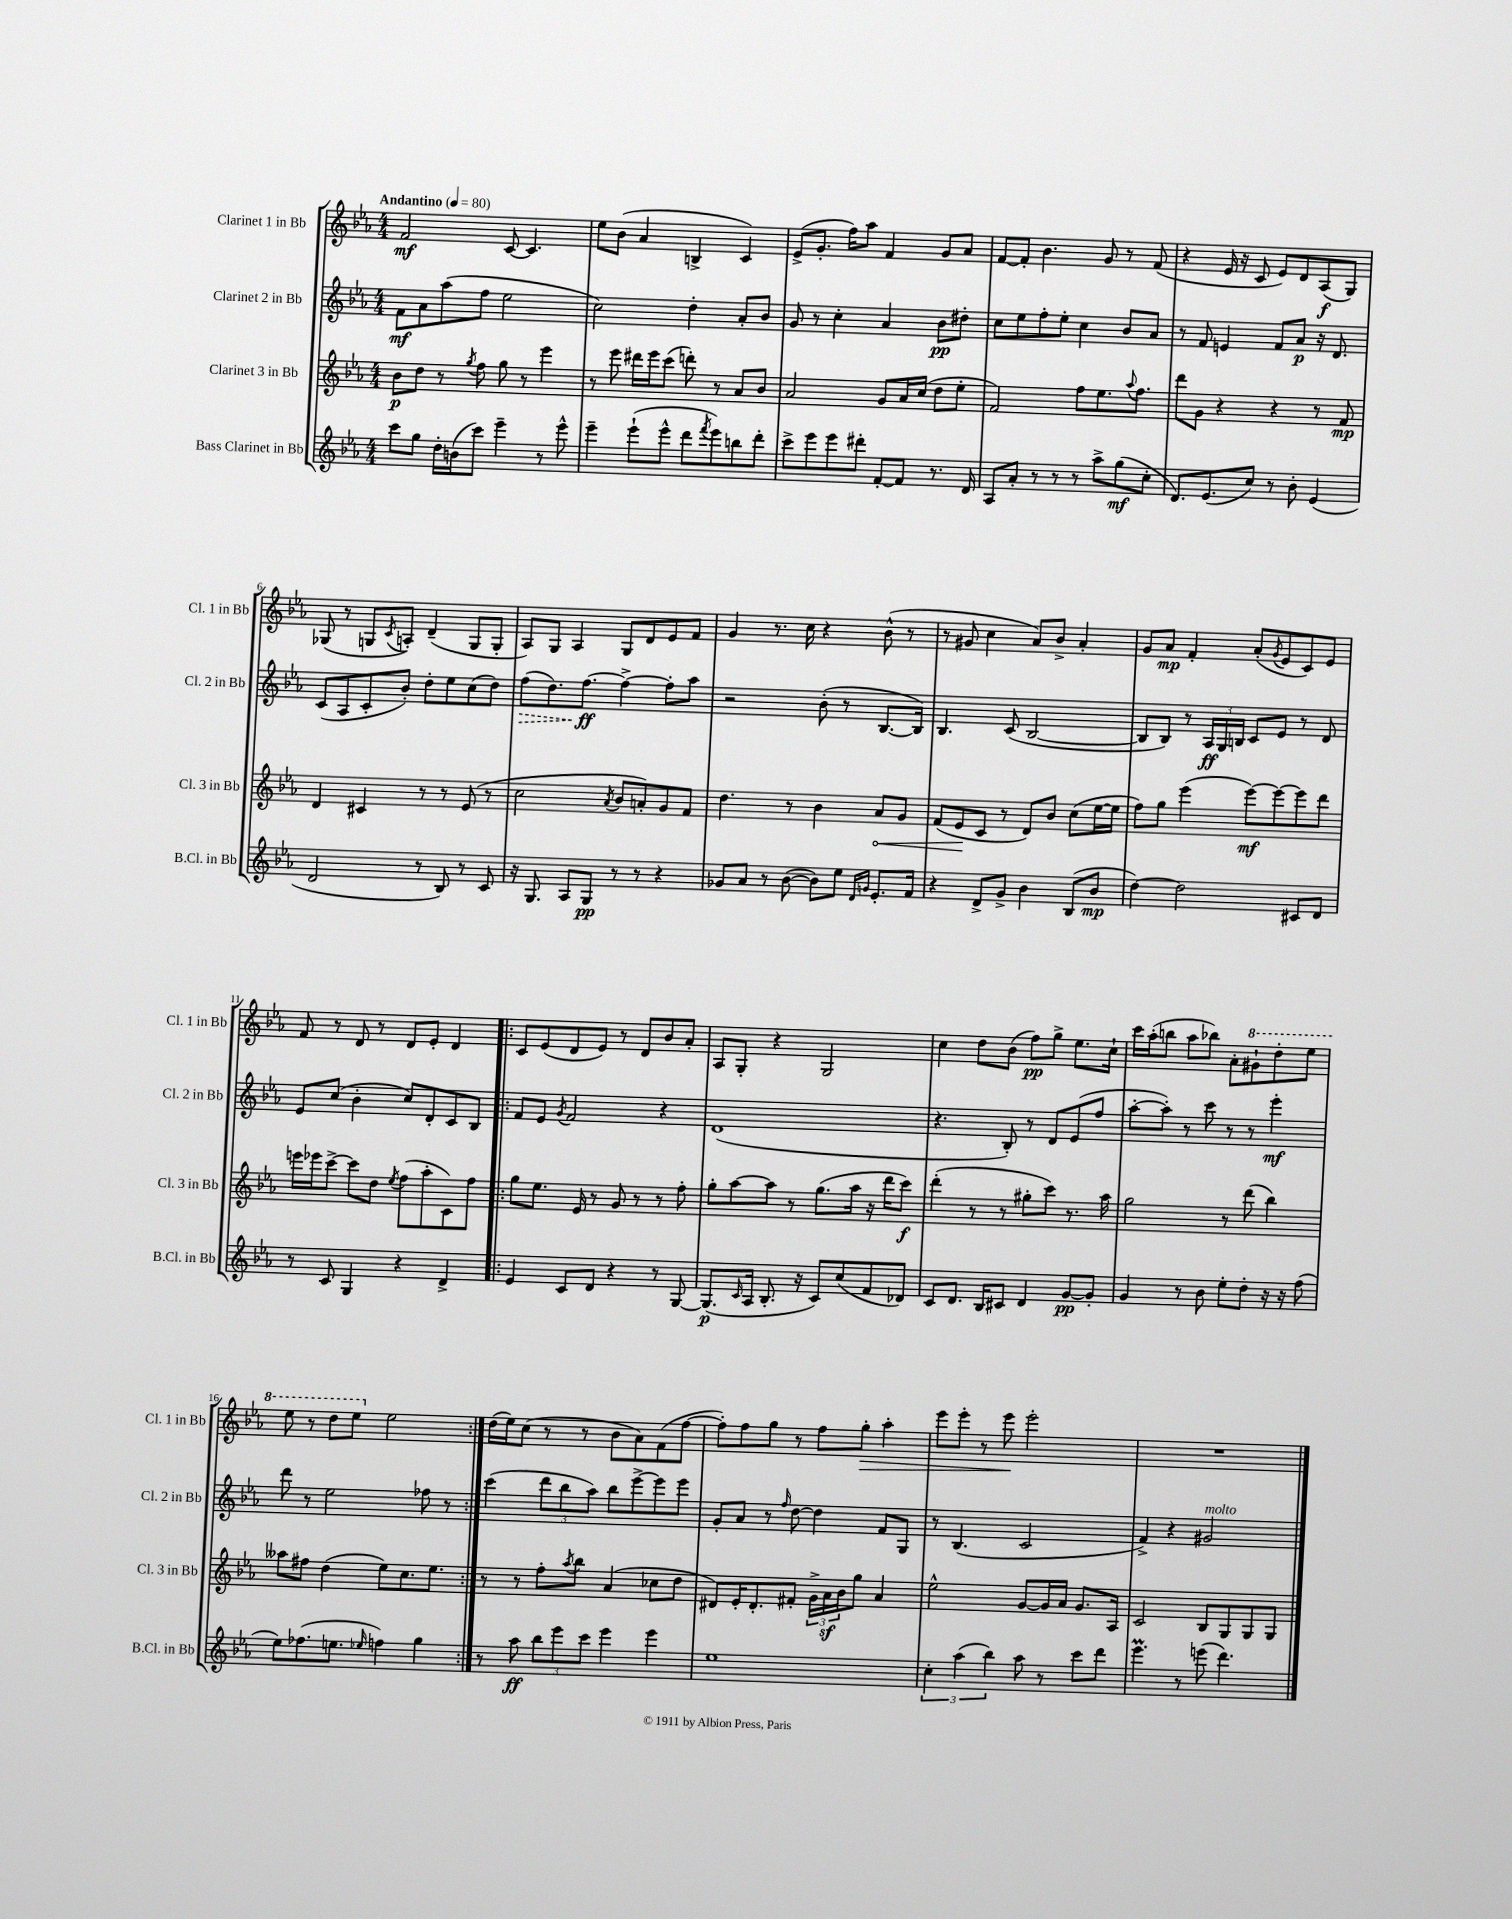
<<
\new StaffGroup <<
\new Staff = "s0" \with { instrumentName = "Clarinet 1 in Bb" shortInstrumentName = "Cl. 1 in Bb" } {
    \clef treble \key ees \major \numericTimeSignature \time 4/4 \tempo "Andantino" 4 = 80
    f'2\mf c'8~ c'4. |
    ees''8 bes'8( aes'4 b4-> c'4) |
    ees'8->( g'8.-. f''16) aes''8 f'4 g'8 aes'8 |
    f'8~ f'8-. bes'4. g'8 r8 f'8( |
    r4 ees'16 r16 c'8 ees'8) d'8 aes8\f( g8) |
    ges8( r8 g8 \acciaccatura { c'8 } a8-.) d'4--( g8 g8-. |
    aes8) g8 aes4 g8 d'8 ees'8 f'8 |
    g'4 r8. c''16 r4 bes'8-^( r8 |
    r8 gis'8 c''4 aes'8) bes'8-> aes'4-. |
    g'8 aes'8\mp f'4-. aes'8-.( \acciaccatura { g'8 } ees'8 c'8) ees'8 |
    f'8 r8 d'8 r8 d'8 ees'8-. d'4 |
    \repeat volta 2 { c'8 ees'8( d'8 ees'8) r8 d'8 bes'8 aes'8-. |
    aes8 g8-. r4 g2 |
    c''4 d''8 bes'8( f''8\pp) g''8-> ees''8. c''16-! |
    c'''16 aes''16-.( b''8 aes''8 bes''8) aes'8-. \ottava #1 gis''8-! d'''8-. ees'''8 |
    ees'''8 r8 d'''8 ees'''8 \ottava #0 ees''2 | }
    d''16( ees''16) c''8( r8 r8 bes'8 aes'8) f'8( f''8~ |
    f''8-.) f''8 g''8 r8 f''8 g''8-.\> aes''4-. |
    ees'''8 ees'''8-. r8 ees'''8\! ees'''2-. |
    R1 \bar "|." |
}
\new Staff = "s1" \with { instrumentName = "Clarinet 2 in Bb" shortInstrumentName = "Cl. 2 in Bb" } {
    \clef treble \key ees \major \numericTimeSignature \time 4/4
    f'8\mf aes'8 aes''8( f''8 ees''2 |
    c''2) d''4-. aes'8-. bes'8 |
    g'8 r8 c''4-. aes'4 bes'8\pp dis''8-. |
    c''8 ees''8 f''8-. ees''8-. c''4 bes'8 aes'8 |
    r8 f'8 e'4 f'8 aes'8\p r16 d'8. |
    c'8( aes8 c'8-. bes'8-.) d''8-. ees''8 c''8( d''8) |
    \once \override Hairpin.style = #'dashed-line f''8\>( d''8.) f''8.~\ff\! f''4~-> f''8-. aes''8 |
    r2 bes'8-.( r8 bes8.~ bes16) |
    bes4. c'8( bes2~ |
    bes8 bes8) r8 \tuplet 3/2 { aes16\ff g16 b16 } c'8 ees'8 r8 d'8 |
    ees'8 c''8( bes'4-. c''8) d'8-. c'8 bes8 |
    \repeat volta 2 { f'8 ees'8 \acciaccatura { g'8 } f'2 r4 |
    d'1( |
    r4. bes8-.) r8 d'8 ees'8( f''8 |
    aes''8~-. aes''8-.) r8 c'''8 r8 r8 ees'''4-.\mf |
    d'''8 r8 ees''2 fes''8 r8 | }
    c'''4( \tuplet 3/2 { d'''8 bes''8 aes''8) } bes''8 ees'''8~-> ees'''8 ees'''8 |
    g'8-. aes'8 r8 \grace { f''16 } d''8~ d''4 f'8 g8 |
    r8 bes4.( c'2 |
    f'4->) r4 gis'2^\markup { \italic "molto" } \bar "|." |
}
\new Staff = "s2" \with { instrumentName = "Clarinet 3 in Bb" shortInstrumentName = "Cl. 3 in Bb" } {
    \clef treble \key ees \major \numericTimeSignature \time 4/4
    bes'8\p d''8 r8 \acciaccatura { g''8 } f''8 g''8 r8 ees'''4 |
    r8 ees'''8 dis'''16 ees'''16 c'''8( d'''8-.) r8 aes'8 bes'8 |
    aes'2 g'8 aes'16 c''16( d''8 ees''8-. |
    f'2) f''8 ees''8. \appoggiatura { aes''8 } f''8. |
    d'''8 g'8 r4 r4 r8 f'8\mp |
    d'4 cis'4 r8 r8 ees'8( r8 |
    c''2 \acciaccatura { aes'8 } bes'8 a'8-.) g'8 f'8 |
    d''4. r8 bes'4 \once \override Hairpin.circled-tip = ##t aes'8\< g'8 |
    f'8( ees'8\! c'8 r8 d'8) bes'8 c''8( ees''16~ ees''16 |
    f''8) g''8 ees'''4( ees'''8~\mf) ees'''8~ ees'''8 d'''8 |
    e'''16 ees'''16 c'''8~-> c'''8 d''8 \acciaccatura { ees''8 } f''8( aes''8-. c'8) f''8 |
    \repeat volta 2 { g''8 ees''8. ees'16 r8 g'8 r8 r8 f''8-. |
    g''8-. aes''8~ aes''8 r8 g''8.( aes''16 r16 d'''16 c'''8\f) |
    d'''4-.( r8 r8 gis''8-. c'''8) r8. aes''16 |
    g''2 r8 d'''8( bes''4) |
    aeses''8 fis''8 d''4( ees''8) c''8. ees''8. | }
    r8 r8 f''8-. \acciaccatura { aes''8 } bes''8 aes'4( ces''8 d''8 |
    dis'8) ees'16-. dis'8.-. fis'8-. \tuplet 3/2 { g'16-> aes'16\sf bes'16 } g''8 aes'4 |
    ees''2-^ g'8~ g'16 aes'16 g'8. aes16 |
    c'2 bes8 g8 g8 g8 \bar "|." |
}
\new Staff = "s3" \with { instrumentName = "Bass Clarinet in Bb" shortInstrumentName = "B.Cl. in Bb" } {
    \clef treble \key ees \major \numericTimeSignature \time 4/4
    c'''8 g''8 d''16-. b'16( c'''8) ees'''4-- r8 ees'''8-^ |
    ees'''4-- ees'''8-!( ees'''8-^ d'''8 \acciaccatura { f'''8 } ees'''8) b''8 d'''8-. |
    c'''8-> ees'''8 ees'''8 dis'''8-. f'8~-. f'8 r8. d'16 |
    aes8 aes'8-. r8 r8 r8 aes''8-> g''8\mf( c''8-. |
    d'8.) ees'8.( c''8) r8 bes'8-. ees'4( |
    d'2 r8 bes8) r8 c'8 |
    r16 g8. aes8 g8\pp r8 r8 r4 |
    ges'8 aes'8 r8 bes'8~( bes'8) ees''8 \grace { d'16 g'16 } ees'8.-. f'16 |
    r4 d'8-> g'8-> bes'4 bes8( bes'8\mp |
    d''4~) d''2 cis'8 d'8 |
    r8 c'8 g4 r4 d'4-> |
    \repeat volta 2 { ees'4 c'8 d'8 r4 r8 g8~ |
    g8.\p( \grace { c'16 } aes16 bes8.-. r16 c'8) c''8( f'8 des'8) |
    c'8 d'8. bes16 cis'8 d'4 g'8~\pp g'8-. |
    g'4 r8 bes'8 ees''8-. d''8-. r16 r16 f''8( |
    ees''8) fes''8.( e''8. \grace { ees''16 } f''4) g''4 | }
    r8 aes''8\ff \tuplet 3/2 { bes''8 ees'''8 c'''8 } ees'''4 ees'''4 |
    ees''1 |
    \tuplet 3/2 { c''4-. aes''4( bes''4) } aes''8 r8 c'''8 d'''8 |
    ees'''4.\prall r8 e'''8( d'''4.) \bar "|." |
}
>>
>>
